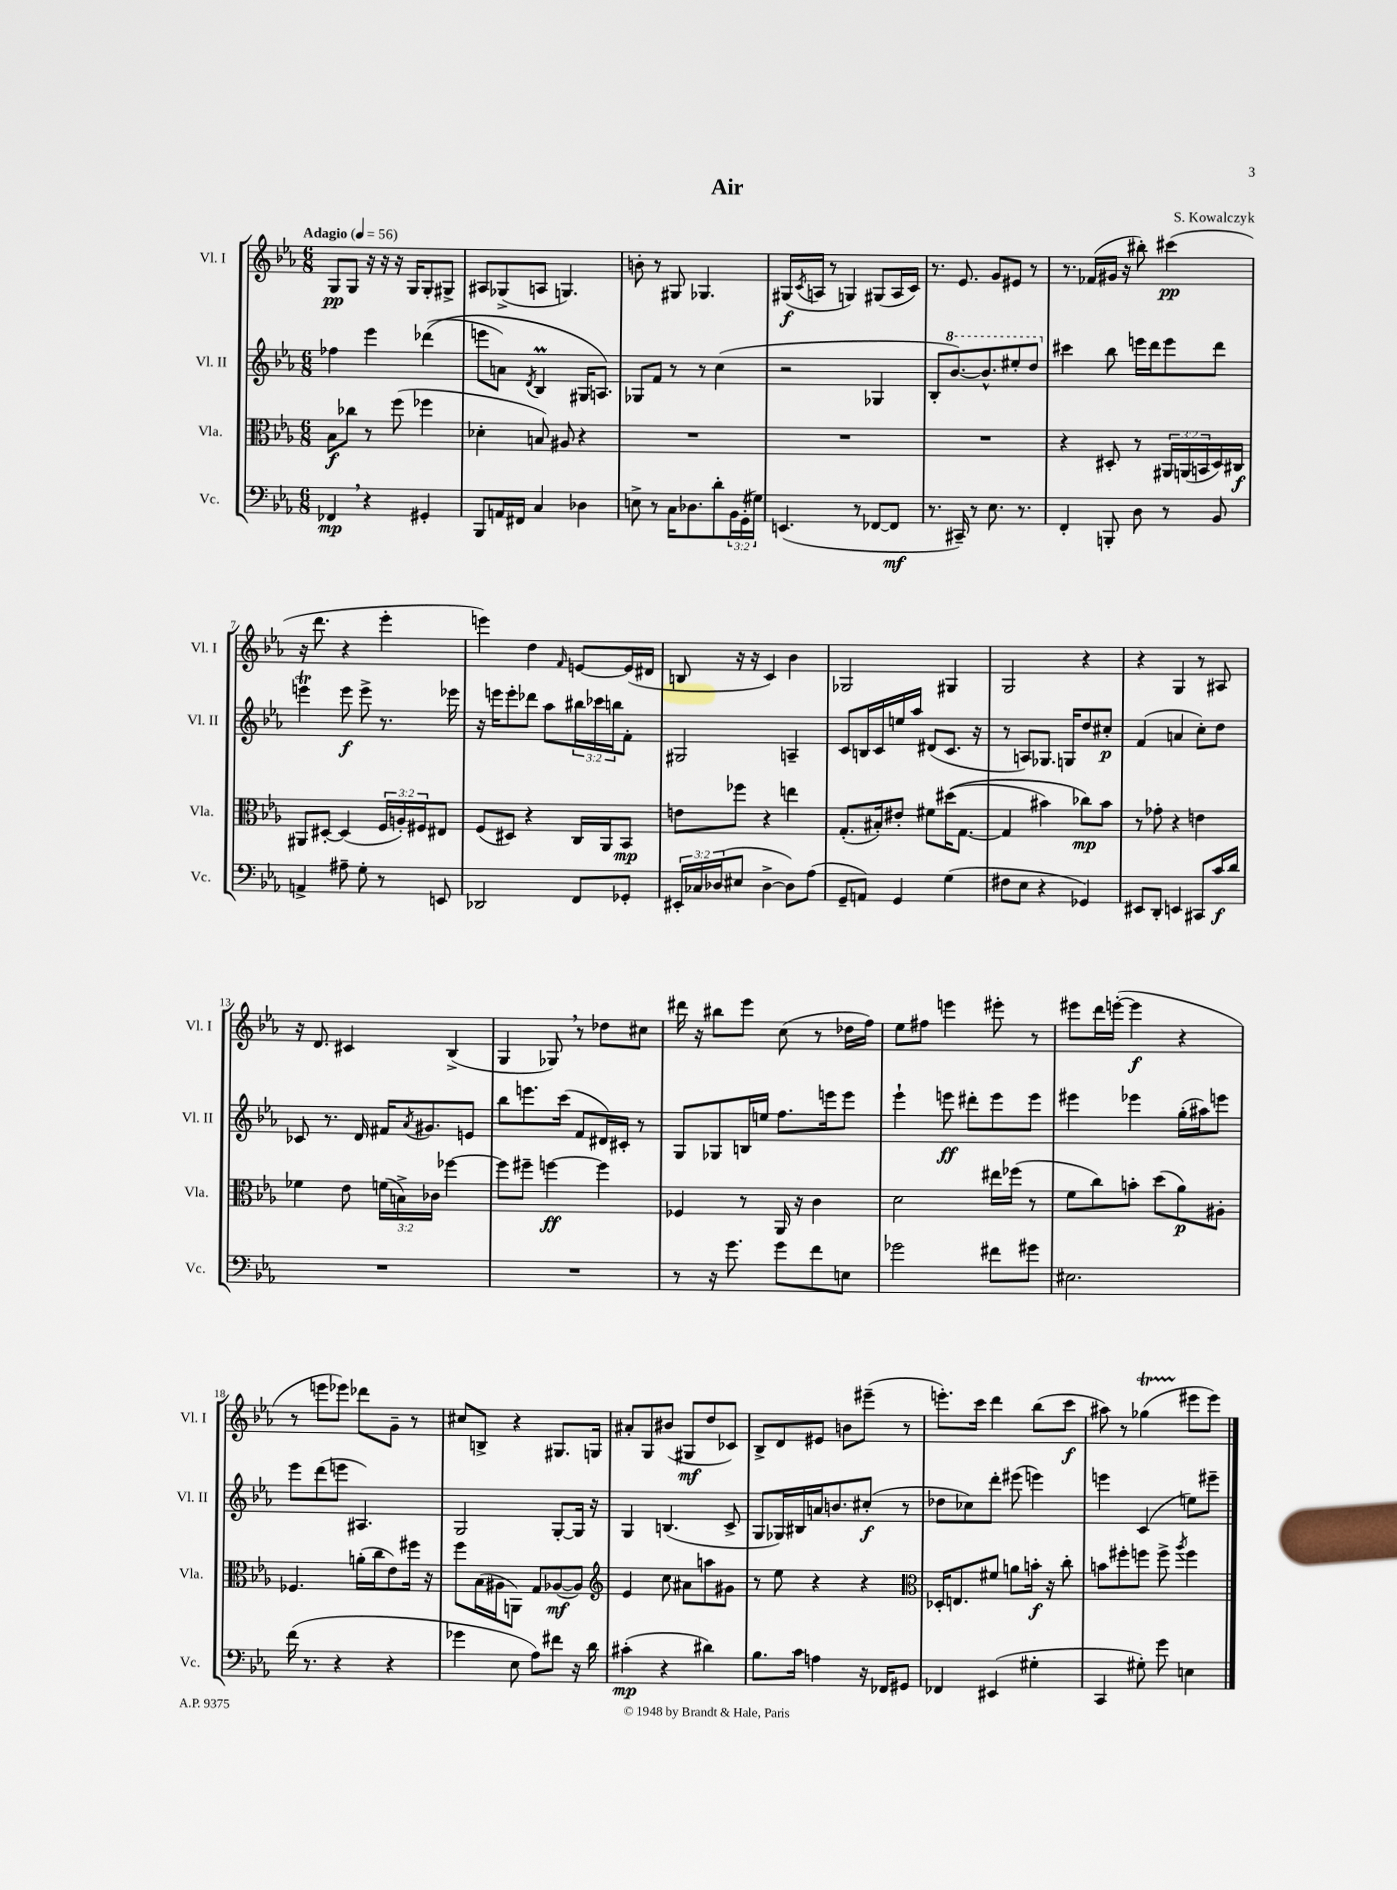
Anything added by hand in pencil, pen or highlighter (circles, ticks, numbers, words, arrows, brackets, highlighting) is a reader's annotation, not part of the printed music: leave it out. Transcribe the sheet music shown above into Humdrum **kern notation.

**kern	**dynam	**kern	**dynam	**kern	**dynam	**kern	**dynam
*part4	*part4	*part3	*part3	*part2	*part2	*part1	*part1
*staff4	*staff4	*staff3	*staff3	*staff2	*staff2	*staff1	*staff1
*I"Vc.	*	*I"Vla.	*	*I"Vl. II	*	*I"Vl. I	*
*I'Vc.	*	*I'Vla.	*	*I'Vl. II	*	*I'Vl. I	*
*clefF4	*	*clefC3	*	*clefG2	*	*clefG2	*
*k[b-e-a-]	*	*k[b-e-a-]	*	*k[b-e-a-]	*	*k[b-e-a-]	*
*M6/8	*	*M6/8	*	*M6/8	*	*M6/8	*
*MM56	*	*MM56	*	*MM56	*	*MM56	*
=1	=1	=1	=1	=1	=1	=1	=1
!	!	!	!	!	!	!LO:TX:a:B:t=Adagio	!
4FF-X,/	mp	8B-\L	f	4ff-X\	.	8G/L	pp
.	.	8cc-X\J	.	.	.	8G/J	.
4r	.	8r	.	4eee-\	.	16r	.
.	.	.	.	.	.	16r	.
.	.	(8ff\	.	.	.	16r	.
.	.	.	.	.	.	16G/KL	.
4GG#X'/	.	4ff-X\	.	((4ddd-X\	.	8G'/	.
.	.	.	.	.	.	8G#X^/J	.
=2	=2	=2	=2	=2	=2	=2	=2
8BBB-/L	.	4d-X'\	.	8eeen\L	.	8A#X/L	.
16AAn/L	.	.	.	8an\J)	.	(8G-X^/	.
16FF#X/JJ	.	.	.	.	.	.	.
.	.	.	.	8qd/	.	.	.
4C/	.	8Bn/)	.	4B-M/	.	8An/J	.
.	.	8A#X/	.	.	.	4.Gn/)	.
4D-X\	.	4r	.	16G#X/KL	.	.	.
.	.	.	.	8.An/J)	.	.	.
=3	=3	=3	=3	=3	=3	=3	=3
8En^\	.	2.r	.	8G-X/L	.	8bn'\	.
8r	.	.	.	8f/J	.	8r	.
16C\KL	.	.	.	8r	.	8G#X/	.
8.D-X\	.	.	.	.	.	.	.
.	.	.	.	8r	.	4.G-X/	.
8d'\	.	.	.	(4cc\	.	.	.
24BB-\L	.	.	.	.	.	.	.
(24GG'\	.	.	.	.	.	.	.
24G#X\JJ)	.	.	.	.	.	.	.
=4	=4	=4	=4	=4	=4	=4	=4
(4.EEn/	.	2.r	.	2r	.	(16G#X/LL	f
.	.	.	.	.	.	8qc/	.
.	.	.	.	.	.	16An/JJ	.
.	.	.	.	.	.	8r	.
.	.	.	.	.	.	4Gn/)	.
8r	.	.	.	.	.	.	.
[8FF-X/L	.	.	.	4G-X/	.	(8G#X/L	.
8FF-/J]	mf	.	.	.	.	16A/L	.
.	.	.	.	.	.	16c/JJ)	.
=5	=5	=5	=5	=5	=5	=5	=5
8.r	.	2.r	.	8B-'/L	.	8.r	.
*	*	*	*	*8va	*	*	*
.	.	.	.	[8.bb-/)	.	.	.
16CC#X~/)	.	.	.	.	.	8.e-/	.
8r	.	.	.	.	.	.	.
.	.	.	.	8.bb-^^/]	.	.	.
8.E-\	.	.	.	.	.	8g/L	.
.	.	.	.	8eee#X'/	.	8e#X/J	.
8.r	.	.	.	.	.	.	.
.	.	.	.	8ddd/J	.	8r	.
=6	=6	=6	=6	=6	=6	=6	=6
*	*	*	*	*X8va	*	*	*
4FF'/	.	4r	.	4ccc#X\	.	8.r	.
.	.	.	.	.	.	(16f-X/LL	.
8BBBn'/	.	8D#X'/	.	8bb-\	.	16g#X/JJ	.
.	.	.	.	.	.	16r	.
8D\	.	8r	.	16eeen\LL	.	8bb#X'\)	.
.	.	.	.	16ddd\J	.	.	.
8r	.	24AA#X/LL	.	8eee\	.	(4ccc#X\	pp
.	.	(24AAn/	.	.	.	.	.
.	.	24BBn/	.	.	.	.	.
8BB-/	.	16D#/)	.	8ddd\J	.	.	.
.	.	16C#X/JJ	f	.	.	.	.
!!LO:LB:g=z
=7	=7	=7	=7	=7	=7	=7	=7
4AAn^/	.	8AA#X/L	.	4eeent\	.	16r	.
.	.	.	.	.	.	8.ddd\	.
.	.	[8D#X'/J	.	.	.	.	.
8A#X~\	.	(4D#/]	.	8eee\	f	4r	.
8G'\	.	.	.	8eee^\	.	.	.
8r	.	24F/LL	.	8.r	.	4eee-'\	.
.	.	24An'/)	.	.	.	.	.
.	.	24F#X/J	.	.	.	.	.
8EEn/	.	8E#X/J	.	.	.	.	.
.	.	.	.	16eee-X\	.	.	.
=8	=8	=8	=8	=8	=8	=8	=8
2DD-X/	.	(8F/L	.	16r	.	4eeen\)	.
.	.	.	.	16eeen\KL	.	.	.
.	.	8D#X/J)	.	8eee'\	.	.	.
.	.	4r	.	8ddd-X\J	.	4dd\	.
.	.	.	.	8aa-\L	.	.	.
.	.	.	.	.	.	16qqf/	.
8FF/L	.	16C/LL	.	24bb#X\L	.	[8en/L	.
.	.	.	.	24ccc-X\	.	.	.
.	.	16AA-/J	.	.	.	.	.
.	.	.	.	24bbn\J	.	.	.
8GG-X'/J	.	8BB-/J	mp	8f'\J	.	(16e/L]	.
.	.	.	.	.	.	16d#X/JJ	.
=9	=9	=9	=9	=9	=9	=9	=9
24EE#X'/LL	.	8en\L	.	2G#X/	.	8Bn/	.
24C-X/	.	.	.	.	.	.	.
(24D-X/J	.	.	.	.	.	.	.
8E#X/J	.	8ff-X\J	.	.	.	16r	.
.	.	.	.	.	.	16r	.
[4D-^\	.	4r	.	.	.	4c/)	.
8D-\L])	.	4een\	.	4An~/	.	4b-\	.
(8A-\J	.	.	.	.	.	.	.
=10	=10	=10	=10	=10	=10	=10	=10
8GG~/L	.	(8.G'/L	.	8c/L	.	2G-X/	.
8AAn/J)	.	.	.	16Bn/L	.	.	.
.	.	16B#X'/k)	.	16c/	.	.	.
4GG/	.	8e#X'/J	.	16een/	.	.	.
.	.	.	.	16aa-/JJ	.	.	.
.	.	8f#X\L	.	(8d#X/L	.	.	.
(4G\	.	((16dd#X\K	.	8.c/J	.	4G#X/	.
.	.	[8.G\J	.	.	.	.	.
.	.	.	.	16r	.	.	.
=11	=11	=11	=11	=11	=11	=11	=11
8F#X\L	.	4G/]	.	8r	.	2G/	.
8E-\J	.	.	.	8An/L)	.	.	.
4r	.	4b#X\)	.	8.G-X/J	.	.	.
.	.	.	.	16Gn/KL	.	.	.
4GG-X/)	.	8cc-X\L)	mp	8dd/	.	4r	.
.	.	8b#\J	.	8cc#X'/J	p	.	.
=12	=12	=12	=12	=12	=12	=12	=12
8EE#X/L	.	8r	.	(4f/	.	4r	.
8DD'/J	.	8g-X'\	.	.	.	.	.
4EEn/	.	4r	.	4an/	.	4G/	.
8CC#X/L	.	4en\	.	8cc'\L)	.	8r	.
16c/L	f	.	.	8dd\J	.	8A#X/	.
16d/JJ	.	.	.	.	.	.	.
!!LO:LB:g=z
=13	=13	=13	=13	=13	=13	=13	=13
2.r	.	4f-X\	.	8c-X/	.	16r	.
.	.	.	.	.	.	8.d/	.
.	.	.	.	8.r	.	.	.
.	.	8e-\	.	.	.	4c#X/	.
.	.	.	.	16d/	.	.	.
.	.	(24fn\LL	.	16f#X/KL	.	.	.
.	.	24Bn^\)	.	.	.	.	.
.	.	.	.	8qa-/	.	.	.
.	.	.	.	8.g#X/	.	.	.
.	.	24c-X\JJ	.	.	.	.	.
.	.	[4ff-X\	.	.	.	(4B-^/	.
.	.	.	.	8en/J	.	.	.
=14	=14	=14	=14	=14	=14	=14	=14
2.r	.	8ff-\L]	.	8bb-\L	.	4G/	.
.	.	8ff#X~\J	.	8.eeen\	.	.	.
.	.	[4ffn\	ff	.	.	8G-X,/)	.
.	.	.	.	(16ccc\Jk	.	.	.
.	.	.	.	8f/L	.	8r	.
.	.	4ff\]	.	16d#X/L)	.	8dd-X\L	.
.	.	.	.	16c#X'/JJ	.	.	.
.	.	.	.	8r	.	8cc#X\J	.
=15	=15	=15	=15	=15	=15	=15	=15
8r	.	4F-X/	.	8G/L	.	16ddd#X\	.
.	.	.	.	.	.	16r	.
16r	.	.	.	8G-X/	.	8bb#X\L	.
8.g\	.	.	.	.	.	.	.
.	.	8r	.	16Bn/L	.	8eee-\J	.
.	.	.	.	16een/JJ	.	.	.
8g\L	.	16AA-/	.	8.ff\L	.	(8cc\	.
.	.	16r	.	.	.	.	.
8f\	.	4c\	.	.	.	8r	.
.	.	.	.	16eeen\k	.	.	.
8En\J	.	.	.	8eee\J	.	16dd-X\LL	.
.	.	.	.	.	.	16ff\JJ)	.
=16	=16	=16	=16	=16	=16	=16	=16
2g-X\	.	2d\	.	4eee-`\	.	8ee-\L	.
.	.	.	.	.	.	8ff#X\J	.
.	.	.	.	8eeen\	ff	4eeen\	.
.	.	.	.	8ddd#X'\L	.	.	.
8f#X\L	.	16ee#X\LL	.	8eee\	.	8eee#X'\	.
.	.	(16ff-X\JJ	.	.	.	.	.
8g#X\J	.	8r	.	8eee\J	.	8r	.
=17	=17	=17	=17	=17	=17	=17	=17
2.E#X\	.	8f\L	.	4eee#X\	.	8eee#X\L	.
.	.	8cc\)	.	.	.	16ddd\L	.
.	.	.	.	.	.	([16eeen'\JJ	.
.	.	8bn'\J	.	4eee-X\	.	4eee\]	f
.	.	(8dd\L	.	.	.	.	.
.	.	8a-\)	p	(16gg'\LL	.	4r	.
.	.	.	.	16aa#X\J)	.	.	.
.	.	8A#X'\J	.	8eeen\J	.	.	.
!!LO:LB:g=z
=18	=18	=18	=18	=18	=18	=18	=18
(16f\	.	4.F-X/	.	8eee-\L	.	8r	.
8.r	.	.	.	.	.	.	.
.	.	.	.	(8ddd\	.	8eeen\L	.
4r	.	.	.	8eeen\J	.	8eee-X\J)	.
.	.	(16an'\LL	.	4.A#X/)	.	8ddd-X\L	.
.	.	16cc\J	.	.	.	.	.
4r	.	8e-\)	.	.	.	8g~\J	.
.	.	16ff#X\Jk	.	.	.	8r	.
.	.	16r	.	.	.	.	.
=19	=19	=19	=19	=19	=19	=19	=19
4g-X\	.	8ff\L	.	2G/	.	8cc#X/L	.
.	.	(16B-\L	.	.	.	8Bn^/J	.
.	.	16A#X\J	.	.	.	.	.
8E-\	.	8AAn\J)	.	.	.	4r	.
8A-\L)	.	8G/L	.	.	.	.	.
8f#X\J	.	([8A-X/	mf	[8G'/L	.	8.G#X/L	.
16r	.	8A-/J])	.	16G/Jk]	.	.	.
16d\	.	.	.	16r	.	16Gn/Jk	.
=20	=20	=20	=20	=20	=20	=20	=20
*	*	*clefG2	*	*	*	*	*
(4c#X'\	mp	4e-/	.	4G/	.	8a#X'/L	.
.	.	.	.	.	.	8G/	.
4r	.	8cc\	.	(4.Bn/	.	(8b#X/J	.
.	.	8a#X\L	.	.	.	8G#X/L	mf
4d#X\)	.	8aan\	.	.	.	8dd/	.
.	.	8g#X\J	.	8c^/	.	8c-X/J)	.
=21	=21	=21	=21	=21	=21	=21	=21
8.B-\L	.	8r	.	8G/L	.	8B-^/L	.
.	.	8ee-\	.	16G-X/L)	.	8d/	.
16c\Jk	.	.	.	16B#X/	.	.	.
4An\	.	4r	.	16an/J	.	8e#X/J	.
.	.	.	.	8.bn/	.	.	.
.	.	.	.	.	.	8bn\L	.
16r	.	4r	.	(8cc#X'/J	f	(8eee#X~\J	.
16FF-X/KL	.	.	.	.	.	.	.
8GG#X/J	.	.	.	8r	.	8r	.
=22	=22	=22	=22	=22	=22	=22	=22
*	*	*clefC3	*	*	*	*	*
4FF-X/	.	16D-X'/KL	.	8dd-X\L	.	8.eeen'\L)	.
.	.	8.En/	.	.	.	.	.
.	.	.	.	8cc-X\)	.	.	.
.	.	.	.	.	.	16ccc\Jk	.
(4EE#X/	.	8f#X/J	.	8ddd'\J	.	4ddd\	.
.	.	8an\L	.	(8eee#X\	.	.	.
4G#X'\	.	16bn'\Jk	f	4eeen\)	.	(8bb-\L	.
.	.	16r	.	.	.	.	.
.	.	8cc'\	.	.	.	8ccc\J	f
=23	=23	=23	=23	=23	=23	=23	=23
4CC/	.	8bn\L	.	4eeen\	.	8aa#X\)	.
.	.	8ff#X'\	.	.	.	8r	.
8G#X'\)	.	8ffn\J	.	(4c/	.	(4gg-XT\	.
8g\	.	8ff^\	.	.	.	.	.
.	.	8qaa-/	.	.	.	.	.
4En\	.	4ff\	.	8een\L)	.	8eee#X\L	.
.	.	.	.	8eee#X~\J	.	8eee#\J)	.
==	==	==	==	==	==	==	==
*-	*-	*-	*-	*-	*-	*-	*-
